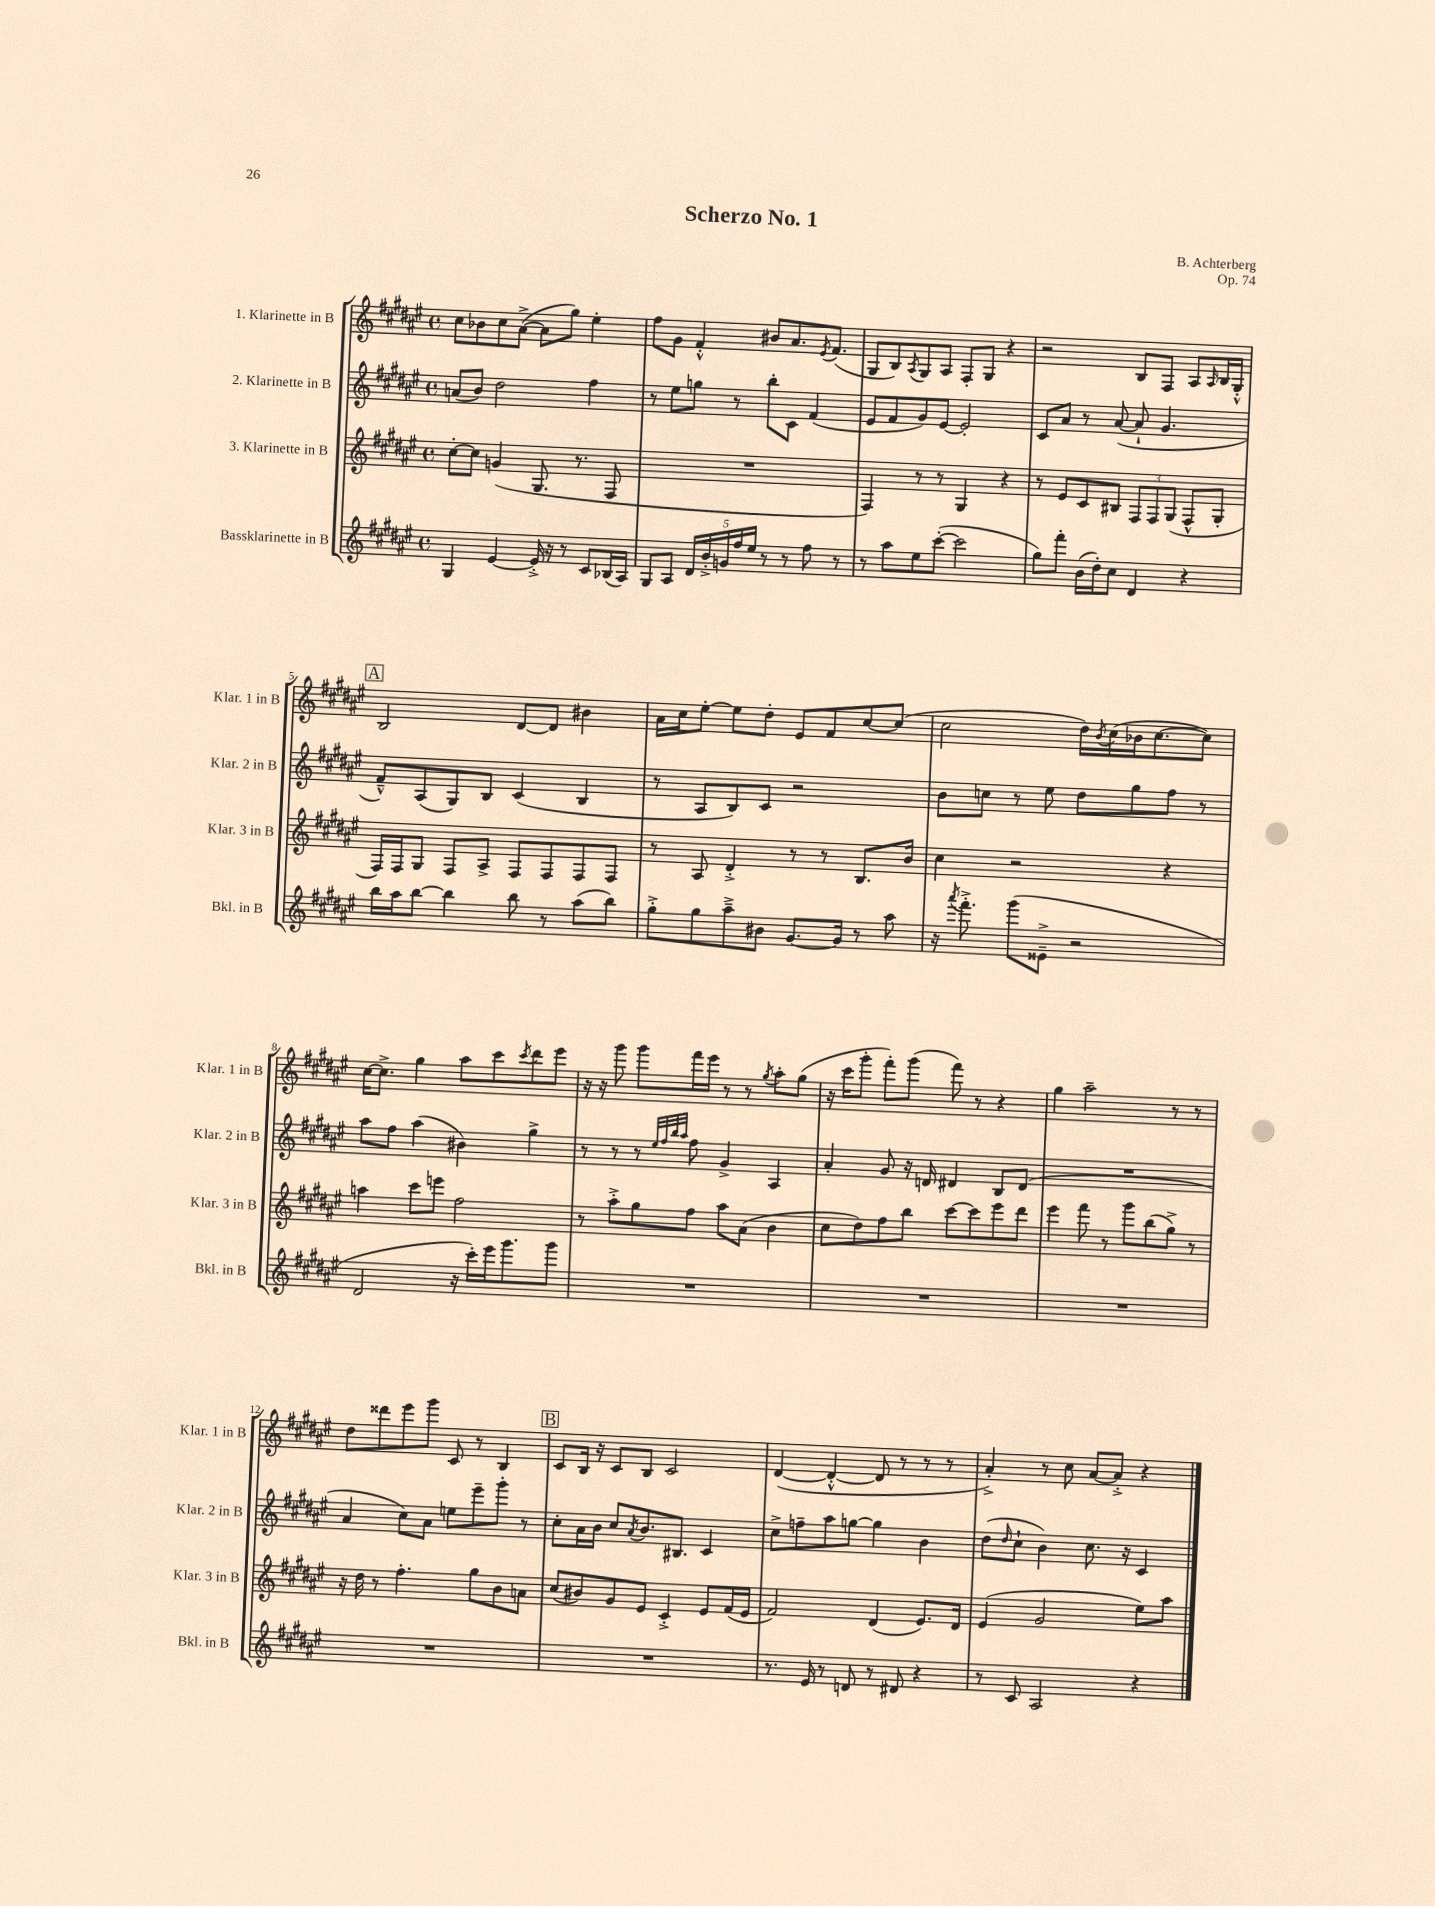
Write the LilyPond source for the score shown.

\header { title = "Scherzo No. 1" composer = "B. Achterberg" opus = "Op. 74" }
<<
\new StaffGroup <<
\new Staff = "s0" \with { instrumentName = "1. Klarinette in B" shortInstrumentName = "Klar. 1 in B" } {
    \clef treble \key fis \major \defaultTimeSignature \time 4/4
    cis''8 bes'8 cis''8 ais'8~->( ais'8 gis''8) eis''4-. |
    fis''8 gis'8 fis'4-.-^ bis'8 ais'8. \acciaccatura { eis'8 } fis'8.( |
    gis8 b8) \acciaccatura { ais8 } gis8 ais8 fis8-. gis8 r4 |
    r2 b8 fis8 ais8 \grace { ais16 } b16 gis16-.-^ |
    \mark \markup { \box "A" } b2 dis'8~ dis'8 bis'4 |
    ais'16 cis''16 eis''8~-. eis''8 dis''8-. eis'8 fis'8 cis''8~ cis''8( |
    cis''2 dis''16) \acciaccatura { b'8 } cis''16( bes'16 cis''8.~ cis''8) |
    cis''16~ cis''8.-> gis''4 ais''8 cis'''8 \acciaccatura { cis'''8 } dis'''8 eis'''8 |
    r16 r16 gis'''8 gis'''8 fis'''16 eis'''16 r8 r8 \acciaccatura { gis''8 } ais''8-. gis''8( |
    r16 cis'''16 gis'''8-. fis'''8-.) gis'''8( fis'''8) r8 r4 |
    gis''4 ais''2-- r8 r8 |
    dis''8 disis'''8 eis'''8 gis'''8 cis'8 r8 b4 |
    \mark \markup { \box "B" } cis'8 b16 r16 cis'8 b8 cis'2 |
    dis'4~( dis'4~-.-^ dis'8 r8 r8 r8 |
    ais'4-.->) r8 cis''8 ais'8~ ais'8-.-> r4 \bar "|." |
}
\new Staff = "s1" \with { instrumentName = "2. Klarinette in B" shortInstrumentName = "Klar. 2 in B" } {
    \clef treble \key fis \major \defaultTimeSignature \time 4/4
    a'8( b'8) dis''2 fis''4 |
    r8 eis''8 g''8 r8 b''8-. cis'8 fis'4( |
    eis'8 fis'8 gis'8) eis'8~ eis'2-. |
    cis'8 ais'8 r8 ais'8~( ais'8-! gis'4. |
    \mark \markup { \box "A" } fis'8---^) ais8( gis8) b8 cis'4( b4 |
    r8 ais8 b8) cis'8 r2 |
    b'8 c''8 r8 eis''8 dis''8 gis''8 fis''8 r8 |
    ais''8 fis''8 ais''4( bis'4) gis''4-> |
    r8 r8 r8 \grace { eis''32 fis''32 b''32 ais''32 } fis''8 gis'4-> ais4 |
    ais'4-. gis'8 r16 d'16 dis'4 b8 dis'8( |
    R1 |
    ais'4 cis''8) ais'8 e''8 eis'''8-- gis'''8-. r8 |
    \mark \markup { \box "B" } cis''8-. ais'16 b'16 cis''8 \acciaccatura { ais'8 } b'8. bis8. cis'4 |
    cis''8-> f''8-- ais''8 g''8~ g''4 b'4 |
    dis''8( \grace { dis''16 } cis''8-! b'4) cis''8. r16 cis'4 \bar "|." |
}
\new Staff = "s2" \with { instrumentName = "3. Klarinette in B" shortInstrumentName = "Klar. 3 in B" } {
    \clef treble \key fis \major \defaultTimeSignature \time 4/4
    cis''8~-. cis''8 g'4( gis8. r8. fis8 |
    R1 |
    fis4) r8 r8 gis4 r4 |
    r8 eis'8 cis'8 bis8 \tuplet 3/2 { fis8 fis8 gis8( } fis8-^ gis8-. |
    \mark \markup { \box "A" } fis16) fis16 gis8 fis8 ais8-> fis8 fis8 fis8 fis8 |
    r8 ais8 dis'4-.-> r8 r8 b8. b'16 |
    cis''4 r2 r4 |
    a''4 cis'''8 e'''8 fis''2 |
    r8 ais''8-.-> gis''8 fis''8 ais''8 ais'8( b'4 |
    cis''8 dis''8) fis''8 b''8 cis'''8~ cis'''8 eis'''8 dis'''8 |
    eis'''4 fis'''8 r8 gis'''8 b''8( gis''8->) r8 |
    r16 dis''16 r8 fis''4.-. gis''8 b'8 a'8 |
    \mark \markup { \box "B" } cis''8( bis'8) gis'8 eis'8 cis'4-.-> eis'8 fis'16( eis'16 |
    fis'2) dis'4( eis'8.) dis'16 |
    eis'4( gis'2 eis''8) ais''8 \bar "|." |
}
\new Staff = "s3" \with { instrumentName = "Bassklarinette in B" shortInstrumentName = "Bkl. in B" } {
    \clef treble \key fis \major \defaultTimeSignature \time 4/4
    gis4 eis'4~ eis'16-.-> r16 r8 cis'8 bes16( ais16) |
    gis8 ais8 \tuplet 5/4 { dis'16 b'16-.-> g'16 fis''16 eis''16 } r8 r8 fis''8 r8 |
    r8 ais''8 eis''8 cis'''8~-.( cis'''2 |
    gis''8) fis'''8-. b'16( dis''16-.) cis''8 dis'4 r4 |
    \mark \markup { \box "A" } b''16 ais''16 b''8~ b''4 b''8 r8 ais''8( b''8) |
    gis''8-.-> gis''8 ais''8---> bis'8 gis'8.~ gis'16 r8 ais''8 |
    r16 \acciaccatura { ais'''8 } fis'''8.-.-> gis'''8( eisis'8---> r2 |
    dis'2 r16 cis'''16-.) eis'''16 gis'''8. gis'''8 |
    R1 |
    R1 |
    R1 |
    R1 |
    \mark \markup { \box "B" } R1 |
    r8. eis'16 r8 d'8 r8 dis'8 r4 |
    r8 cis'8 ais2 r4 \bar "|." |
}
>>
>>
